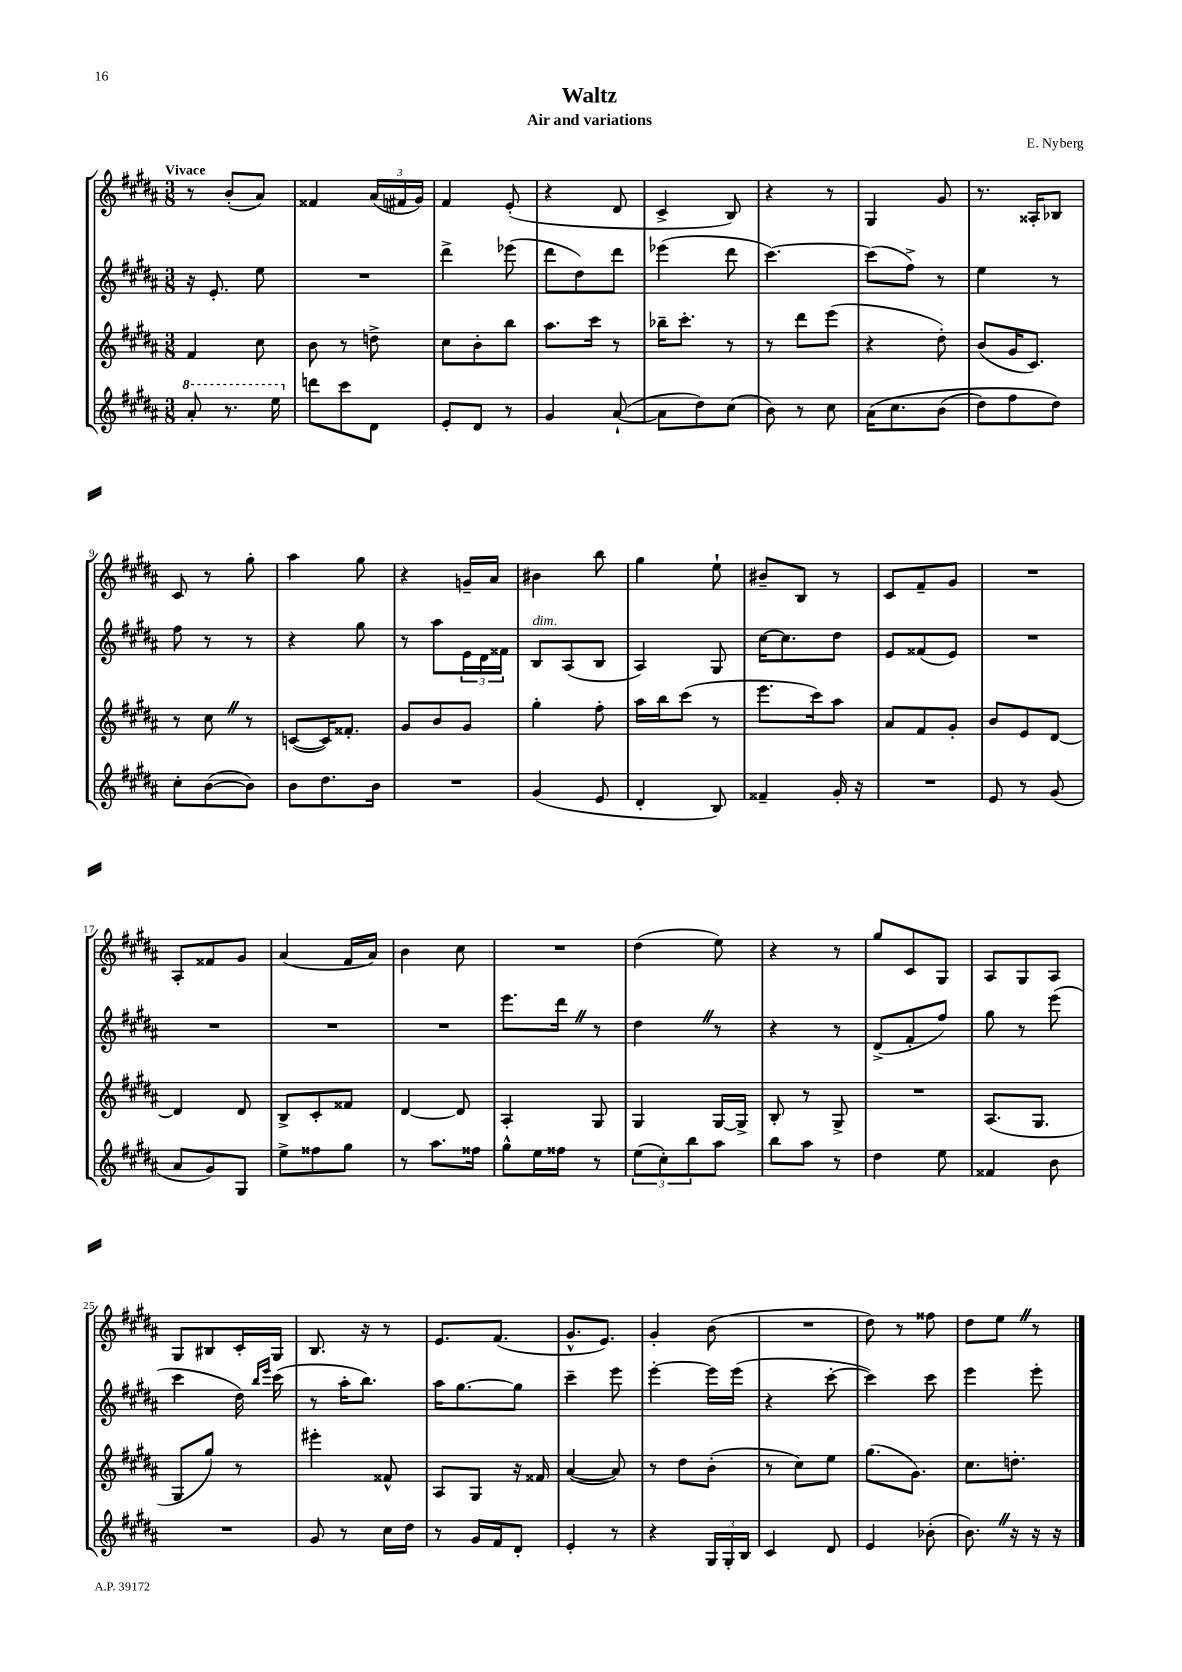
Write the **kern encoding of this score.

**kern	**kern	**kern	**kern
*staff4	*staff3	*staff2	*staff1
*clefG2	*clefG2	*clefG2	*clefG2
*k[f#c#g#d#a#]	*k[f#c#g#d#a#]	*k[f#c#g#d#a#]	*k[f#c#g#d#a#]
*M3/8	*M3/8	*M3/8	*M3/8
8aa#'	4f#	16r	8r
.	.	8.e'	.
8.r	.	.	(8b'
.	8cc#	8ee	8a#)
16eee	.	.	.
=	=	=	=
8ddd	8b	4.r	4f##
8ccc#	8r	.	.
8d#	8dd^	.	(24a#
.	.	.	24f#
.	.	.	24g#)
=	=	=	=
8e'	8cc#	4ddd#^	4f#
8d#	8b'	.	.
8r	8bb	(8eee-	(8e'
=	=	=	=
4g#	8.aa#	8ddd#	4r
.	.	8dd#)	.
.	16ccc#	.	.
([8a#`	8r	8ddd#	8d#
=	=	=	=
8a#]	16bb-~	(4eee-	4c#^
.	8.ccc#'	.	.
8dd#)	.	.	.
(8cc#	8r	8ddd#	8B)
=	=	=	=
8b)	8r	[4.ccc#)	4r
8r	8ddd#	.	.
8cc#	(8eee	.	8r
=	=	=	=
&(16a#	4r	(8ccc#]	4G#
8.cc#	.	.	.
.	.	8ff#^)	.
(8b	8dd#')	8r	8g#
=	=	=	=
8dd#)	(8b	4ee	8.r
8ff#	16g#	.	.
.	8.c#)	.	16A##'
8dd#&)	.	8r	8B-
=	=	=	=
8cc#'	8r	8ff#	8c#
([8b	8cc#	8r	8r
8b])	8r	8r	8gg#'
=	=	=	=
8b	([8c	4r	4aa#
8.dd#	16c])	.	.
.	8.f##'	.	.
.	.	8gg#	8gg#
16b	.	.	.
=	=	=	=
4.r	8g#	8r	4r
.	8b	8aa#	.
.	8g#	24e	16g~
.	.	24d#	.
.	.	.	16a#
.	.	24f##	.
=	=	=	=
(4g#	4gg#'	8B	4b#
.	.	(8A#	.
8e	8ff#'	8B	8bb
=	=	=	=
4d#'	16aa#	4A#)	4gg#
.	16bb	.	.
.	(8ccc#	.	.
8B)	8r	8G#	8ee`
=	=	=	=
4f##~	8.eee	[16cc#	8b#~
.	.	8.cc#]	.
.	.	.	8B
.	16ccc#)	.	.
16g#'	8aa#	8dd#	8r
16r	.	.	.
=	=	=	=
4.r	8a#	8e	8c#
.	8f#	(8f##	8f#~
.	8g#'	8e)	8g#
=	=	=	=
8e	8b	4.r	4.r
8r	8e	.	.
(8g#	[8d#	.	.
=	=	=	=
8a#	4d#]	4.r	8A#'
8g#)	.	.	8f##
8G#	8d#	.	8g#
=	=	=	=
8ee^	8B^	4.r	(4a#
8ff##	8c#'	.	.
8gg#	8f##	.	16f#
.	.	.	16a#)
=	=	=	=
8r	[4d#	4.r	4b
8.aa#	.	.	.
.	8d#]	.	8cc#
16ff##	.	.	.
=	=	=	=
8gg#^^	4A#'	8.eee	4.r
16ee	.	.	.
16ff##	.	16ddd#	.
8r	8G#	8r	.
=	=	=	=
(12ee	4G#	4dd#	(4dd#
12cc#')	.	.	.
12bb	.	.	.
8aa#	[16G#	8r	8ee)
.	16G#^]	.	.
=	=	=	=
8bb	8B'	4r	4r
8aa#	8r	.	.
8r	8G#^	8r	8r
=	=	=	=
4dd#	4.r	(8d#^	8gg#
.	.	8f#'	8c#
8ee	.	8ff#)	8G#
=	=	=	=
4f##	(8.A#	8gg#	8A#
.	.	8r	8G#
.	8.G#	.	.
8b	.	(8eee	8A#
=	=	=	=
4.r	8G#	4ccc#	8G#
.	8gg#)	.	8B#
.	8r	16dd#)	16c#'
.	.	16qqbb	.
.	.	16qqeee	.
.	.	(16ccc#	16G#
=	=	=	=
8g#	4eee#'	8r	8.B
8r	.	16aa#'	.
.	.	8.bb)	16r
16cc#	8f##^^	.	8r
16dd#	.	.	.
=	=	=	=
8r	8A#	16aa#	8.e
.	.	[8.gg#	.
16g#	8G#	.	.
16f#	.	.	(8.f#
8d#'	16r	8gg#]	.
.	16f##	.	.
=	=	=	=
4e'	([4a#	4ccc#~	8.g#^^
.	.	.	8.e)
8r	8a#])	8eee	.
=	=	=	=
4r	8r	[4eee'	4g#'
.	8dd#	.	.
24G#	(8b'	16eee]	(8b
24G#'	.	.	.
.	.	(16eee	.
24B	.	.	.
=	=	=	=
4c#	8r	4r	4.r
.	8cc#)	.	.
8d#	8ee	[8ccc#'	.
=	=	=	=
4e	(8.gg#	4ccc#])	8dd#)
.	.	.	8r
.	8.g#)	.	.
(8b-'	.	8ccc#	8ff##
=	=	=	=
8.b)	8.cc#	4eee	8dd#
.	.	.	8ee
16r	8.dd'	.	.
16r	.	8eee'	8r
16r	.	.	.
==	==	==	==
*-	*-	*-	*-
